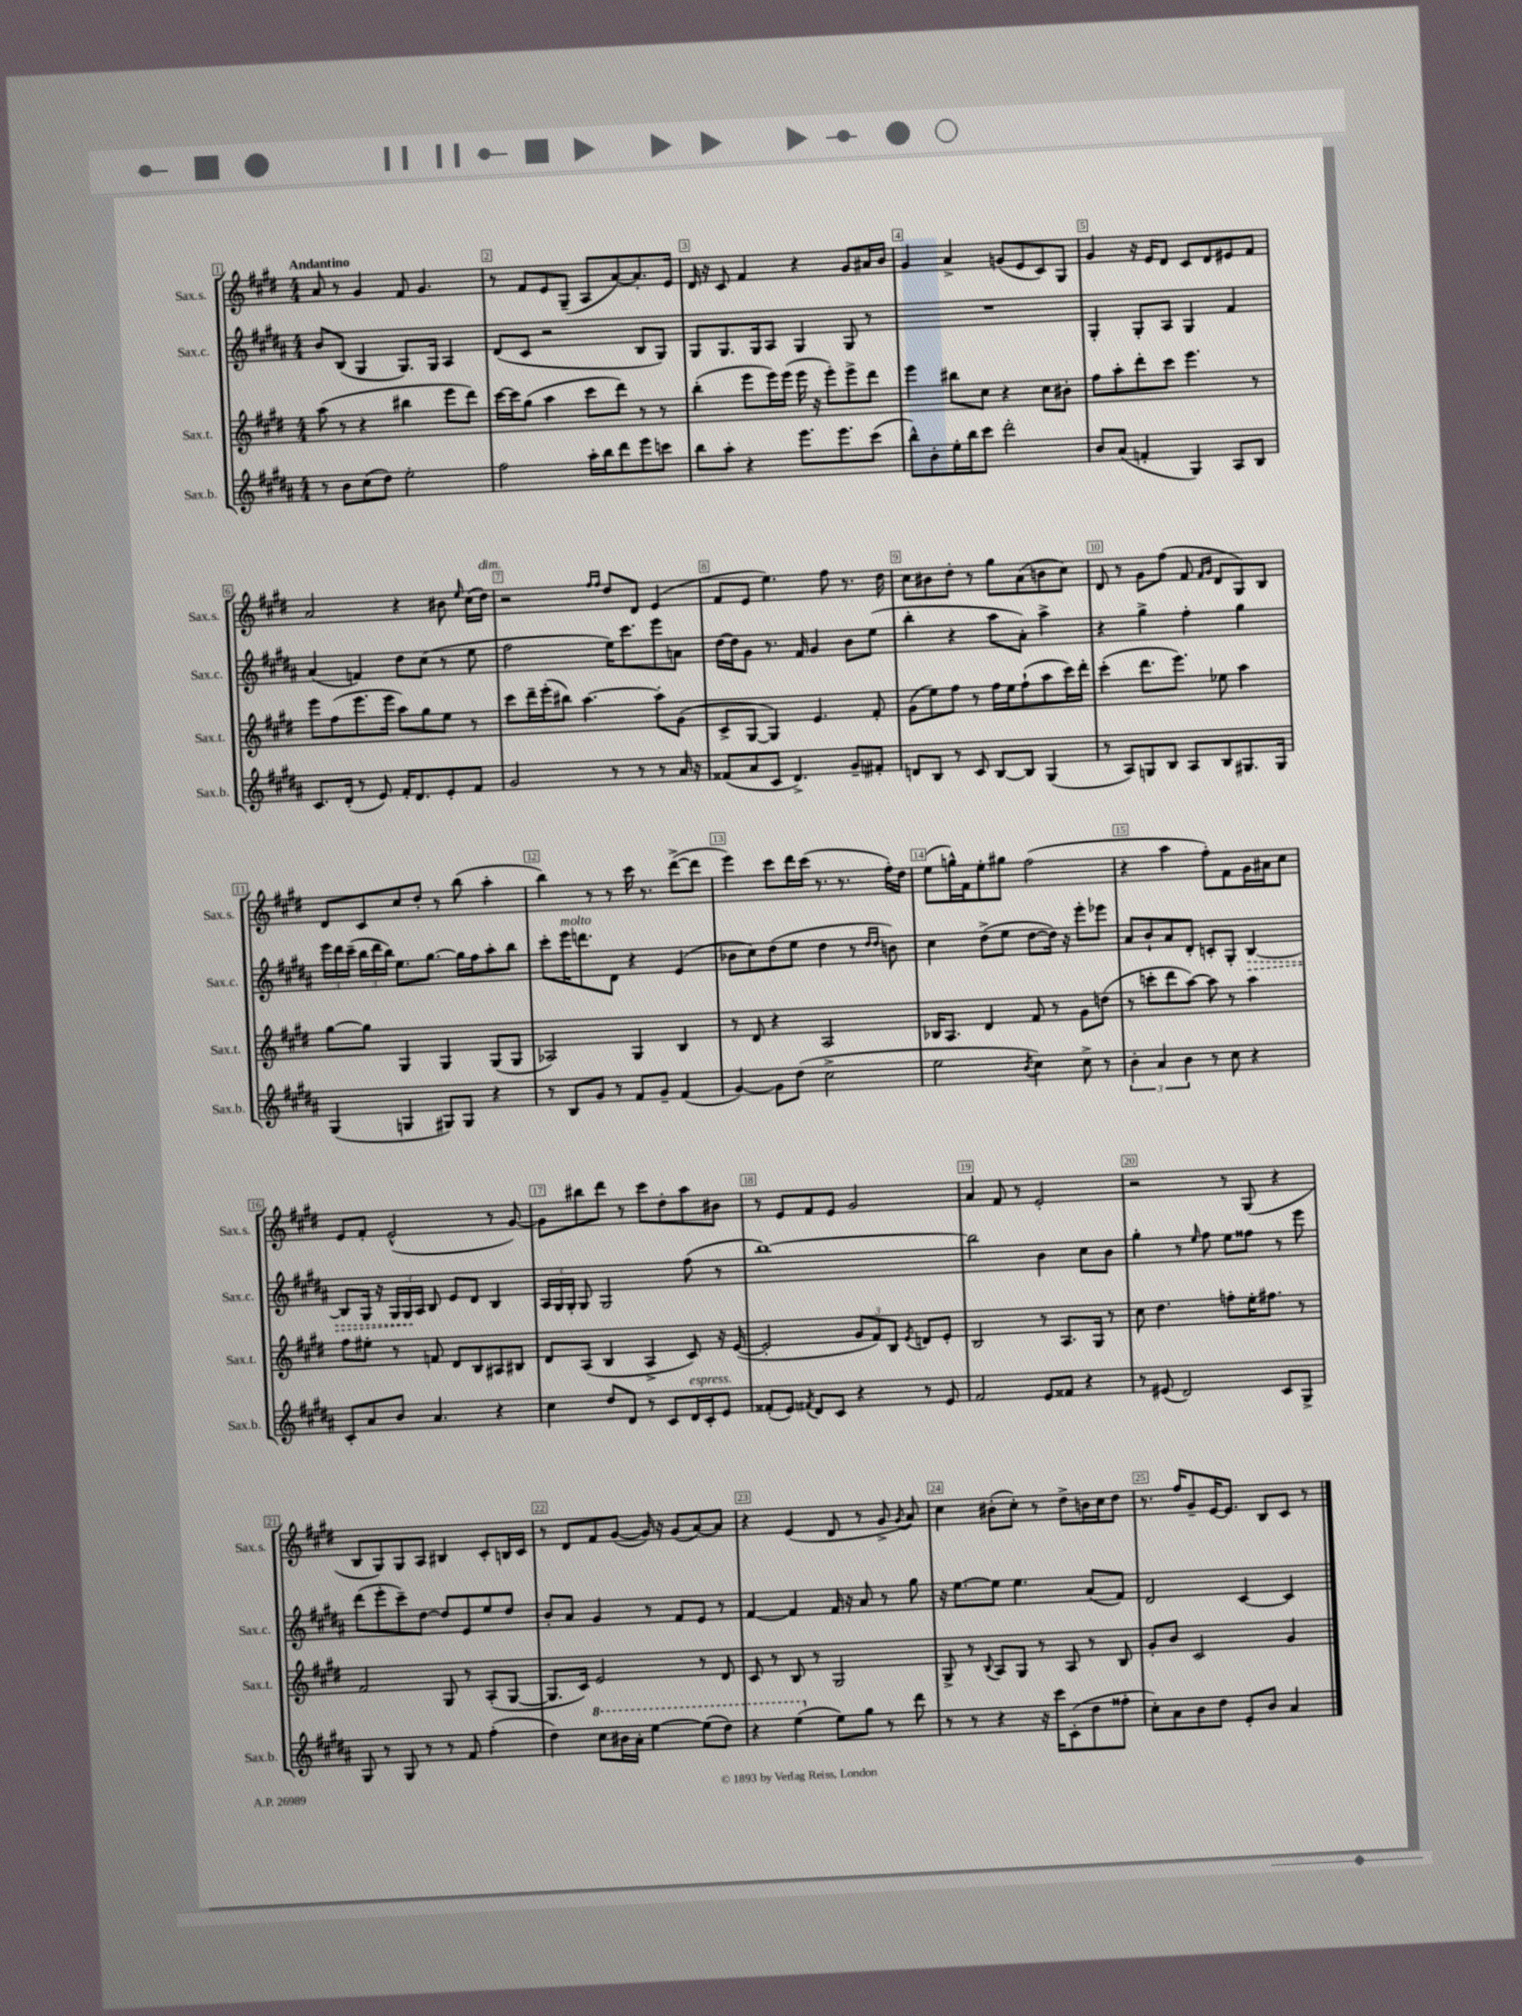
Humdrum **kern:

**kern	**kern	**kern	**dynam	**kern
*part4	*part3	*part2	*part2	*part1
*staff4	*staff3	*staff2	*staff2	*staff1
*I"Sax.b.	*I"Sax.t.	*I"Sax.c.	*	*I"Sax.s.
*I'Sax.b.	*I'Sax.t.	*I'Sax.c.	*	*I'Sax.s.
*clefG2	*clefG2	*clefG2	*	*clefG2
*k[f#c#g#d#a#]	*k[f#c#g#d#]	*k[f#c#g#d#a#]	*	*k[f#c#g#d#]
*M4/4	*M4/4	*M4/4	*	*M4/4
=1	=1	=1	=1	=1
!	!	!	!	!LO:TX:a:B:t=Andantino
8r	(8aa\	8b/L	.	8a/
8b\L	8r	(8B/J	.	8r
(8cc#\	4r	4G#/	.	4g#/
8dd#\J)	.	.	.	.
2ee'\	4bb#X\	8.G#/L)	.	8f#/
.	.	.	.	4.g#/
.	.	16G#/Jk	.	.
.	8eee\L	4A#/	.	.
.	8ddd#\J)	.	.	.
=2	=2	=2	=2	=2
2ff#\	[16ccc#\LL	(8d#/L	.	8r
.	16ccc#\J]	.	.	.
.	(8gg#\J	8c#/J	.	8f#/L
.	4aa\	2r	.	8e/
.	.	.	.	(8G#~/J
16aa#'\LL	8ccc#\L	.	.	8A/L
16bb\J	.	.	.	.
8ddd#\	8ddd#\J)	.	.	[8a/)
8eee\	8r	8B/L	.	8.a'/]
8cccn\J	8r	8G#/J)	.	.
.	.	.	.	16e/Jk
=3	=3	=3	=3	=3
8bb\L	(4bb'\	8G#/L	.	16d#/
.	.	.	.	16r
8aa#'\J	.	8.G#/	.	8c#/
4r	8eee\L	.	.	4f#/
.	.	16G#/k	.	.
.	16eee\L)	8A#/J	.	.
.	(16eee\JJ	.	.	.
8.eee\L	16eee\	4G#/	.	4r
.	16r	.	.	.
.	8eee'\L)	.	.	.
8.eee\	.	.	.	.
.	8eee^\	8G#/	.	8g#/L
(8ccc#\J	8ddd#\J	8r	.	16a#X/L
.	.	.	.	16b/JJ
=4	=4	=4	=4	=4
8bb^^\L)	4eee\	1r	.	4g#/
8b'\	.	.	.	.
16ee'\L	8bb#X\L	.	.	4a^/
16bb\J	.	.	.	.
8ccc#\J	8cc#\J	.	.	.
2ddd#'\	4r	.	.	(8gn/L
.	.	.	.	8e/
.	8cc#\L	.	.	8c#/)
.	8b#X'\J	.	.	8G#/J
=5	=5	=5	=5	=5
8b/L	8ff#\L	4G#'/	.	4g#/
(8a#/J	8aa'\	.	.	.
4fn'/	8ddd#'\	8G#'/L	.	16r
.	.	.	.	16e/KL
.	8ccc#\J	8A#/J	.	8d#/J
4G#/)	4.eee\	4G#/	.	8c#/L
.	.	.	.	8d#/
8A#/L	.	4f#/	.	8e#X/
8B/J	8r	.	.	8f#/J
!!LO:LB:g=z
=6	=6	=6	=6	=6
8.c#/L	8eee\L	(4a#/	.	2a/
.	(8ff#\	.	.	.
(16d#'/Jk	.	.	.	.
8r	8.eee\	4fn/)	.	.
8e/)	.	.	.	.
.	16eee\Jk	.	.	.
16f#'/KL	8aa\L)	8dd#\L	.	4r
8.d#/	.	.	.	.
.	8gg#\	(8cc#\J	.	.
8e'/	8ee\J	8r	.	8b#X\
.	.	.	.	16qqee/
8f#/J	8r	8ee\	.	(16cc#\LL
!	!	!	!	!LO:TX:a:i:t=dim.
.	.	.	.	16dd#\JJ)
=7	=7	=7	=7	=7
2g#/	8ccc#\L	2ff#\	.	2r
.	16ddd#~\L	.	.	.
.	(16eee'\J	.	.	.
.	8bb#X\J)	.	.	.
.	[4.aa\	.	.	.
.	.	.	.	16qqff#/LL
.	.	.	.	16qqff#/JJ
8r	.	16ee\KL)	.	8dd#/L
.	.	8.ccc#\	.	.
8r	.	.	.	8d#/J
8r	8aa'\L]	8eee\	.	(4e/
16a#/	(8g#\J	8an\J	.	.
16r	.	.	.	.
=8	=8	=8	=8	=8
(8f##X/L	8c#^/L	[16dd#\LL	.	8f#/L
.	.	16dd#\J]	.	.
8a#/	[8G#/J	8g#\J	.	8e/J
8c#/J	4G#/])	8.r	.	4.ee\)
4.d#^/)	.	.	.	.
.	.	16f#/	.	.
.	4.e/	4g#/	.	.
.	.	.	.	8ff#\
8g#~/L	.	8b\L	.	8.r
8f#X'/J	8f#'/	(8ee\J	.	.
.	.	.	.	16dd#\
=9	=9	=9	=9	=9
8dn/L	(8g#\L	4bb'\	.	8cc#\L
8B/J	8ee\)	.	.	8b#X\
8r	8ff#\J	4r	.	8dd#'\J
8c#/	8r	.	.	8r
[8B/L	16ff#\LL	8aa#\L	.	8gg#\L
.	16ee\J	.	.	.
8B/J]	(8ff#`\	8a#'\J)	.	(8a\
(4G#/	8aa\	4aa#^\	.	8bn\
.	16ccc#\L)	.	.	8cc#\J)
.	16ddd#'\JJ	.	.	.
=10	=10	=10	=10	=10
8r	(4ccc#'\	4r	.	8d#/
8A#/L)	.	.	.	8r
8Gn/	8.ddd#\L	4gg#^\	.	8g#\L
8B/J	.	.	.	(8ff#\J
.	8.eee\J)	.	.	.
8A#/L	.	4ff#'\	.	8f#/
.	.	.	.	16qqf#/LL
.	.	.	.	16qqg#/JJ
8B/	8ee-X\	.	.	8d#/L
8.G#X/	4aa\	4gg#\	.	8G#/)
.	.	.	.	8B/J
16G#/Jk	.	.	.	.
!!LO:LB:g=z
=11	=11	=11	=11	=11
(4G#/	[8gg#\L	24eee\LL	.	8d#/L
.	.	24ddd#\	.	.
.	.	(24ccc#~\JJ	.	.
.	8gg#\J]	24bb\LL	.	8c#/
.	.	24ddd#\	.	.
.	.	24bb\JJ)	.	.
4Gn/	4G#/	8.ee\L	.	8cc#/
.	.	.	.	8dd#'/J
.	.	[8.gg#\J	.	.
8G#X/L)	4G#/	.	.	8r
8G#/J	.	16gg#\LL]	.	(8bb\
.	.	16ff#\J	.	.
4r	(8G#/L	8aa#'\	.	4aa'\
.	8G#/J	8bb\J	.	.
=12	=12	=12	=12	=12
8r	2A-X/)	8ccc#'\L	.	4bb\)
!	!	!LO:TX:a:i:t=molto	!	!
8B/L	.	16eee\K	.	.
.	.	8.dddn\	.	.
8g#/J	.	.	.	8r
8r	.	8d#\J	.	8r
8f#/L	4G#/	4r	.	16ccc#\
.	.	.	.	8.r
8g#~/J	.	.	.	.
(4f#/	4B/	(4e/	.	([8ddd#^\L
.	.	.	.	8ddd#\J]
=13	=13	=13	=13	=13
[4g#/)	8r	8b-X\L	.	4eee\)
.	8d#/	8cc#\)	.	.
8g#\L]	4r	(8dd#\	.	8ccc#\L
(8dd#\J	.	8ee\J	.	16ddd#\L
.	.	.	.	(16ccc#\JJ
2cc#^\	2A/	4dd#\	.	8.r
.	.	.	.	8.r
.	.	8r	.	.
.	.	16qqdd#/LL	.	.
.	.	16qqdd#/JJ	.	.
.	.	8bn\)	.	16ff#'\LL)
.	.	.	.	16dd#\JJ
=14	=14	=14	=14	=14
2ee\	16B-X/KL	4cc#\	.	(8ee\L
.	8.A/J	.	.	.
.	.	.	.	16ggn^^\L)
.	.	.	.	16f#\J
.	4d#/	(8dd#^\L	.	8ee'\
.	.	8ee\J	.	8gg#X\J
8qb/	.	.	.	.
4cc#\)	8f#/	[8dd#\L	.	(2ff#\
.	8r	16dd#\Jk])	.	.
.	.	16r	.	.
8cc#^\	8g#\L	8eee'\L	.	.
8r	(8ddn\J	8eee-X\J	.	.
=15	=15	=15	=15	=15
6b'\	8r	8a#/L	.	4r
.	8cccn'\L	8b`/	.	.
6a#/	.	.	.	.
.	8ddd#\	8a#/	.	4aa\
6b\	.	.	.	.
.	[8aa\J)	8d#'/J	.	.
8r	8aa\]	8cn'/L	.	8ff#'\L)
8cc#\	8r	8G#'/J	.	8f#\
!	!	!	!LO:HP:b	!
4r	4aa\	[4B/	>	16g#\L
.	.	.	.	16a#X\J
.	.	.	.	8cc#\J
!!LO:LB:g=z
=16	=16	=16	=16	=16
8c#'/L	8ff#\L	8B/L]	.	8e/L
8a#/	8ee#X'\J	16G#/Jk	.	8f#'/J
.	.	16r	.	.
8b/J	8r	24G#/LL	.	(2e^^/
.	.	24G#/	.	.
.	.	24A#/JJ	]	.
4.a#/	8fn/	8B/	.	.
.	8d#/L	8e/L	.	.
.	8B/	8d#/J	.	.
4r	8A#X/	4B/	.	8r
.	8B#X/J	.	.	[8g#/)
=17	=17	=17	=17	=17
4cc#\	8d#/L	24A#/LL	.	8g#\L]
.	.	24G#/	.	.
.	.	24G#'/JJ	.	.
.	(8A/J	8G#/	.	8bb#X\
8dd#/L	4B/	2G#/	.	8ddd#\J
8d#/J	.	.	.	8r
8r	4A^/	.	.	8ccc#\L
8c#/L	.	.	.	8dd#'\
!LO:TX:a:i:t=espress.	!	!	!	!
16d#/L	8c#/)	(8ff#\	.	8aa\
16c#'/J	.	.	.	.
8e/J	16r	8r	.	8b#X\J
.	([16e/	.	.	.
=18	=18	=18	=18	=18
(8f##X'/L	2e'/]	[1bb)	.	8r
8e/J)	.	.	.	8e/L
8qf#X/	.	.	.	.
8d#/L	.	.	.	8f#/
8c#/J	.	.	.	8e/J
4r	12g#/L	.	.	2g#/
.	12f#/)	.	.	.
.	12B/J	.	.	.
.	8qe/	.	.	.
8r	8dn/L	.	.	.
8e/	8e'/J	.	.	.
=19	=19	=19	=19	=19
2f#/	2B/	2bb\]	.	4a/
.	.	.	.	8f#/
.	.	.	.	8r
8e/L	8r	4b\	.	2e'/
8f##X/J	8.A/L	.	.	.
4r	.	8cc#\L	.	.
.	16G#/Jk	.	.	.
.	8r	8b\J	.	.
=20	=20	=20	=20	=20
8r	8cc#\	4gg#'\	.	2r
(8e#X/	4.dd#\	.	.	.
2d#/)	.	8r	.	.
.	.	16qqee/	.	.
.	.	8ff#\	.	.
.	8ffn'\L	8ee\L	.	8r
.	16ee'\K	8ff##X\J	.	(8G#/
.	8.ff#X\J	.	.	.
8c#/L	.	8r	.	4r
8G#^/J	8r	8eee\	.	.
!!LO:LB:g=z
=21	=21	=21	=21	=21
8G#/	2f#/	(8ddd#\L	.	8B/L
8r	.	8eee'\	.	8G#/)
8G#/	.	8ccc#~\)	.	8G#/
8r	.	[8dd#\J	.	8A/J
8r	8G#/	8dd#/L]	.	4B#X/
8f#/	8r	8e/	.	.
(4ff#'\	(8A'/L	8ee/	.	8c#'/L
.	[8G#/J	8dd#/J	.	16Bn/L
.	.	.	.	16c#/JJ
=22	=22	=22	=22	=22
4dd#\)	8.G#/L]	8b'/L	.	8r
.	.	8a#/J	.	8d#/L
.	16c#/Jk)	.	.	.
*8va	*	*	*	*
8ccc#\L	2e/	4g#/	.	8f#/
16bb#X\L	.	.	.	([8g#/J
16aa#'\JJ	.	.	.	.
[4eee\	.	8r	.	16g#/])
.	.	.	.	16r
.	.	8f#/L	.	(8g#/L
(8eee\L]	8r	8e/J	.	[8a/)
8ddd#\J)	8d#/	8r	.	8a/J]
=23	=23	=23	=23	=23
4r	8c#/	[4f#/	.	4r
.	8r	.	.	.
(4eee\	8B/	4f#/]	.	(4e/
.	8r	.	.	.
*X8va	*	*	*	*
8ee\L)	2G#/	16f#/	.	8d#/
.	.	16r	.	.
8gg#\J	.	8a#/	.	8r
8r	.	8r	.	8g#^/
.	.	.	.	8qg#/
8ddd#\	.	8gg#\	.	8a/)
=24	=24	=24	=24	=24
8r	8G#^/	16r	.	4cc#\
.	.	[8.ee\L	.	.
8r	8r	.	.	.
.	8qqB/	.	.	.
4r	8A/L	8ee\J]	.	(8b#X'\L
.	8G#/J	4.ee\	.	8cc#'\J)
16r	8r	.	.	8r
16ccc#\KL	.	.	.	.
(8c#'\	8A/	.	.	8dd#^\L
8dd#\	8r	(8a#/L	.	16bn\L
.	.	.	.	16cc#\J
8ff##X'\J	8B/	8f#/J)	.	8dd#\J
=25	=25	=25	=25	=25
8cc#'\L)	8g#'/L	2d#/	.	8.r
8a#\	8b/J	.	.	.
.	.	.	.	16ff#/KL
8b\	2c#/	.	.	8g#~/
8dd#\J	.	.	.	[16e/K
.	.	.	.	8.e/J]
8e'/L	.	[4c#/	.	.
8b/J	.	.	.	8B/L
4a#/	4g#/	4c#/]	.	8c#/J
.	.	.	.	8r
==	==	==	==	==
*-	*-	*-	*-	*-
